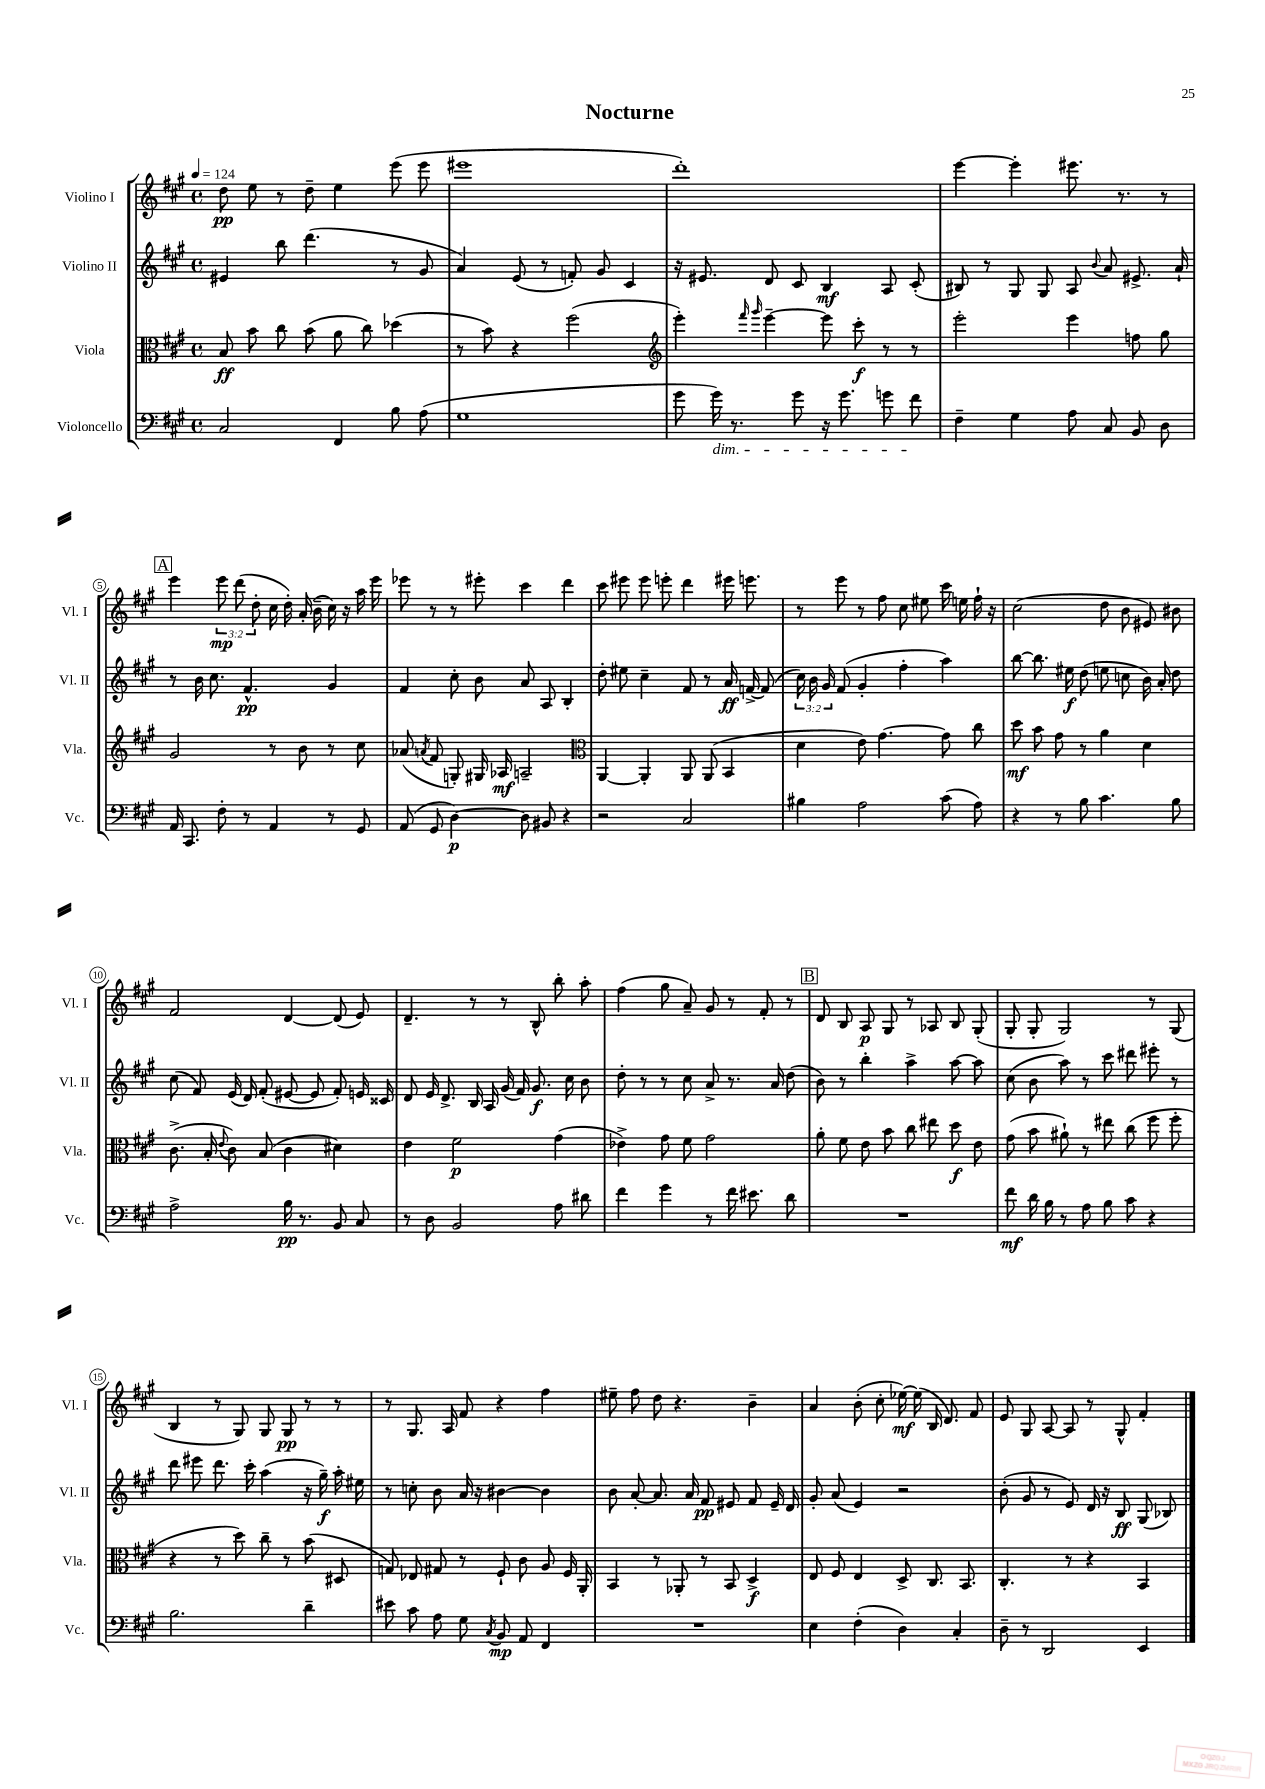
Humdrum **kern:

**kern	**kern	**kern	**kern
*staff4	*staff3	*staff2	*staff1
*clefF4	*clefC3	*clefG2	*clefG2
*k[f#c#g#]	*k[f#c#g#]	*k[f#c#g#]	*k[f#c#g#]
*M4/4	*M4/4	*M4/4	*M4/4
*met(c)	*met(c)	*met(c)	*met(c)
*MM124	*MM124	*MM124	*MM124
2C#	8B	4e#	8dd
.	8b	.	8ee
.	8cc#	8bb	8r
.	(8b	(4.ddd	8dd~
4FF#	8a	.	4ee
.	8cc#)	.	.
8B	(4dd-	8r	(8eee
(8A	.	8g#	8eee
=	=	=	=
1G#	8r	4a)	1eee#
.	8b)	.	.
.	4r	(8e	.
.	.	8r	.
.	(2ff#	8f')	.
.	.	8g#	.
.	.	4c#	.
=	=	=	=
*	*clefG2	*	*
8g#	4eee')	16r	1ddd')
.	.	8.e#	.
16g#)	.	.	.
8.r	.	.	.
.	16qqfff#	.	.
.	16qqggg#	.	.
.	[4eee~	8d	.
8g#	.	8c#	.
16r	8eee]	4B	.
8.g#	.	.	.
.	8ccc#'	.	.
8g	8r	8A	.
8f#	8r	(8c#'	.
=	=	=	=
4F#~	2eee'	8B#)	[4eee
.	.	8r	.
4G#	.	8G#	4eee']
.	.	8G#	.
8A	4eee	8A	8.eee#
.	.	8qqb	.
8C#	.	8a	.
.	.	.	8.r
8BB	8ff	8.e#^	.
8D	8gg#	.	8r
.	.	16a`	.
=	=	=	=
16AA	2g#	8r	4eee
8.CC#	.	.	.
.	.	16b	.
.	.	8.cc#	.
8F#'	.	.	12eee
.	.	.	(12ddd
8r	.	4.f#^^	.
.	.	.	12dd'
4AA	8r	.	16cc#
.	.	.	16dd')
.	8b	.	(16a'
.	.	.	16b~
8r	8r	4g#	16cc#)
.	.	.	16r
8GG#	8cc#	.	16aa
.	.	.	16eee
=	=	=	=
(8AA	(8a-	4f#	8eee-
.	8qa	.	.
8GG#	8f#	.	8r
[4D)	8G')	8cc#'	8r
.	16G#	8b	8eee#'
.	16A-	.	.
8D]	2A~	8a	4ccc#
8BB#	.	8A	.
4r	.	4B'	4ddd
=	=	=	=
*	*clefC3	*	*
2r	[4AA	8dd'	8ccc#
.	.	8ee#	8eee#
.	4AA']	4cc#~	8eee#
.	.	.	8eee'
2C#	8AA	8f#	4ddd
.	(8AA	8r	.
.	4BB	16a	16eee#
.	.	[16f^	8.eee
.	.	(8f]	.
=	=	=	=
4B#	4d	24cc#)	8r
.	.	24b	.
.	.	24g#	.
.	.	(8f#	8eee
2A	8e)	4g#'	8r
.	[4.g#	.	8ff#
.	.	4ff#'	8cc#
.	.	.	8ee#
(8c#	8g#]	4aa)	16ccc#
.	.	.	16ee
8A)	8cc#	.	16ff#`
.	.	.	16r
=	=	=	=
4r	8dd	[8bb	(2cc#
.	8b	8.bb]	.
8r	8g#	.	.
.	.	16ee#	.
8B	8r	(8dd	.
4.c#	4a	8ee	8dd
.	.	8cc	8b
.	4d	16b)	8e#)
.	.	16a'	.
8B	.	8dd	8b#
=	=	=	=
2A^	(8.c#^	(8cc#	2f#
.	.	8f#)	.
.	16B'	.	.
.	8qqe	.	.
.	8c#)	(16e	.
.	.	16d)	.
.	(8B	(8f#'	.
16B	4c#	[8e#	[4d
8.r	.	.	.
.	.	8e#]	.
8BB	4d#)	8f#')	(8d]
8C#	.	16e	8e)
.	.	16c##	.
=	=	=	=
8r	4e	8d	4.d~
8D	.	16e	.
.	.	8.d^	.
2BB	2f#	.	.
.	.	16B	8r
.	.	16A	.
.	.	(16g#	8r
.	.	16f#)	.
.	.	8.g#	8B^^
8A	(4g#	.	8bb'
.	.	16cc#	.
8d#	.	8b	8aa'
=	=	=	=
4f#	4e-^)	8dd'	(4ff#
.	.	8r	.
4g#	8g#	8r	8gg#
.	8f#	8cc#	8a~)
8r	2g#	8a^	8g#
16f#	.	8.r	8r
8.e#	.	.	.
.	.	.	8f#'
.	.	16a	.
8d	.	(8dd	8r
=	=	=	=
1r	8a'	8b)	8d
.	8f#	8r	8B
.	8e	4bb'	8A
.	8b	.	8G#
.	8cc#	4aa^	8r
.	8ee#	.	8A-
.	8dd	[8aa	8B
.	8e	8aa]	(8G#'
=	=	=	=
8f#	(8g#	(8cc#	8G#'
16d	8b	8b	8G#'
16B	.	.	.
8r	8a#`)	8aa)	2G#)
8A	8r	8r	.
8B	8ee#	8ccc#	.
8c#	(8cc#	8ddd#	.
4r	8ff#	8eee#'	8r
.	8ff#'	8r	(8G#
=	=	=	=
2.B	4r	8ddd	4B
.	.	8eee#	.
.	8r	8.ddd	8r
.	8dd)	.	8G#)
.	.	16ccc#'	.
.	8cc#~	(4aa	8G#
.	8r	.	8G#
4d~	(8b	16r	8r
.	.	16gg#~)	.
.	8D#	16aa'	8r
.	.	16ee#	.
=	=	=	=
8e#	8G)	8r	8r
8c#	8E-	8cc'	8.G#
8A	8G#	8b	.
.	.	.	16A
8G#	8r	16a	8f#
.	.	16r	.
8qC#	.	.	.
8BB	8F#`	[4b#	4r
8AA	8c#	.	.
4FF#	8A	4b#]	4ff#
.	16F#	.	.
.	16AA'	.	.
=	=	=	=
1r	4BB	8b	8ee#~
.	.	[8a'	8ff#
.	8r	8.a]	8dd
.	8AA-'	.	4.r
.	.	16a	.
.	8r	8f#	.
.	8BB	8e#	.
.	4D^	8f#	4b~
.	.	16e#~	.
.	.	16d	.
=	=	=	=
4E	8E	8g#'	4a
.	8F#	(8a	.
(4F#'	4E	4e)	(8b'
.	.	.	8cc#'
4D)	8D^	2r	[16ee-)
.	.	.	(16ee-]
.	8.C#	.	16B
.	.	.	8.d)
4C#'	.	.	.
.	8.BB	.	.
.	.	.	8f#
=	=	=	=
8D~	4.C#'	(8b'	8e
8r	.	8g#	8G#
2DD	.	8r	[8A
.	8r	8e)	8A]
.	4r	16d	8r
.	.	16r	.
.	.	8B	8G#^^
4EE	4BB	(8G#	4f#'
.	.	8B-)	.
==	==	==	==
*-	*-	*-	*-
